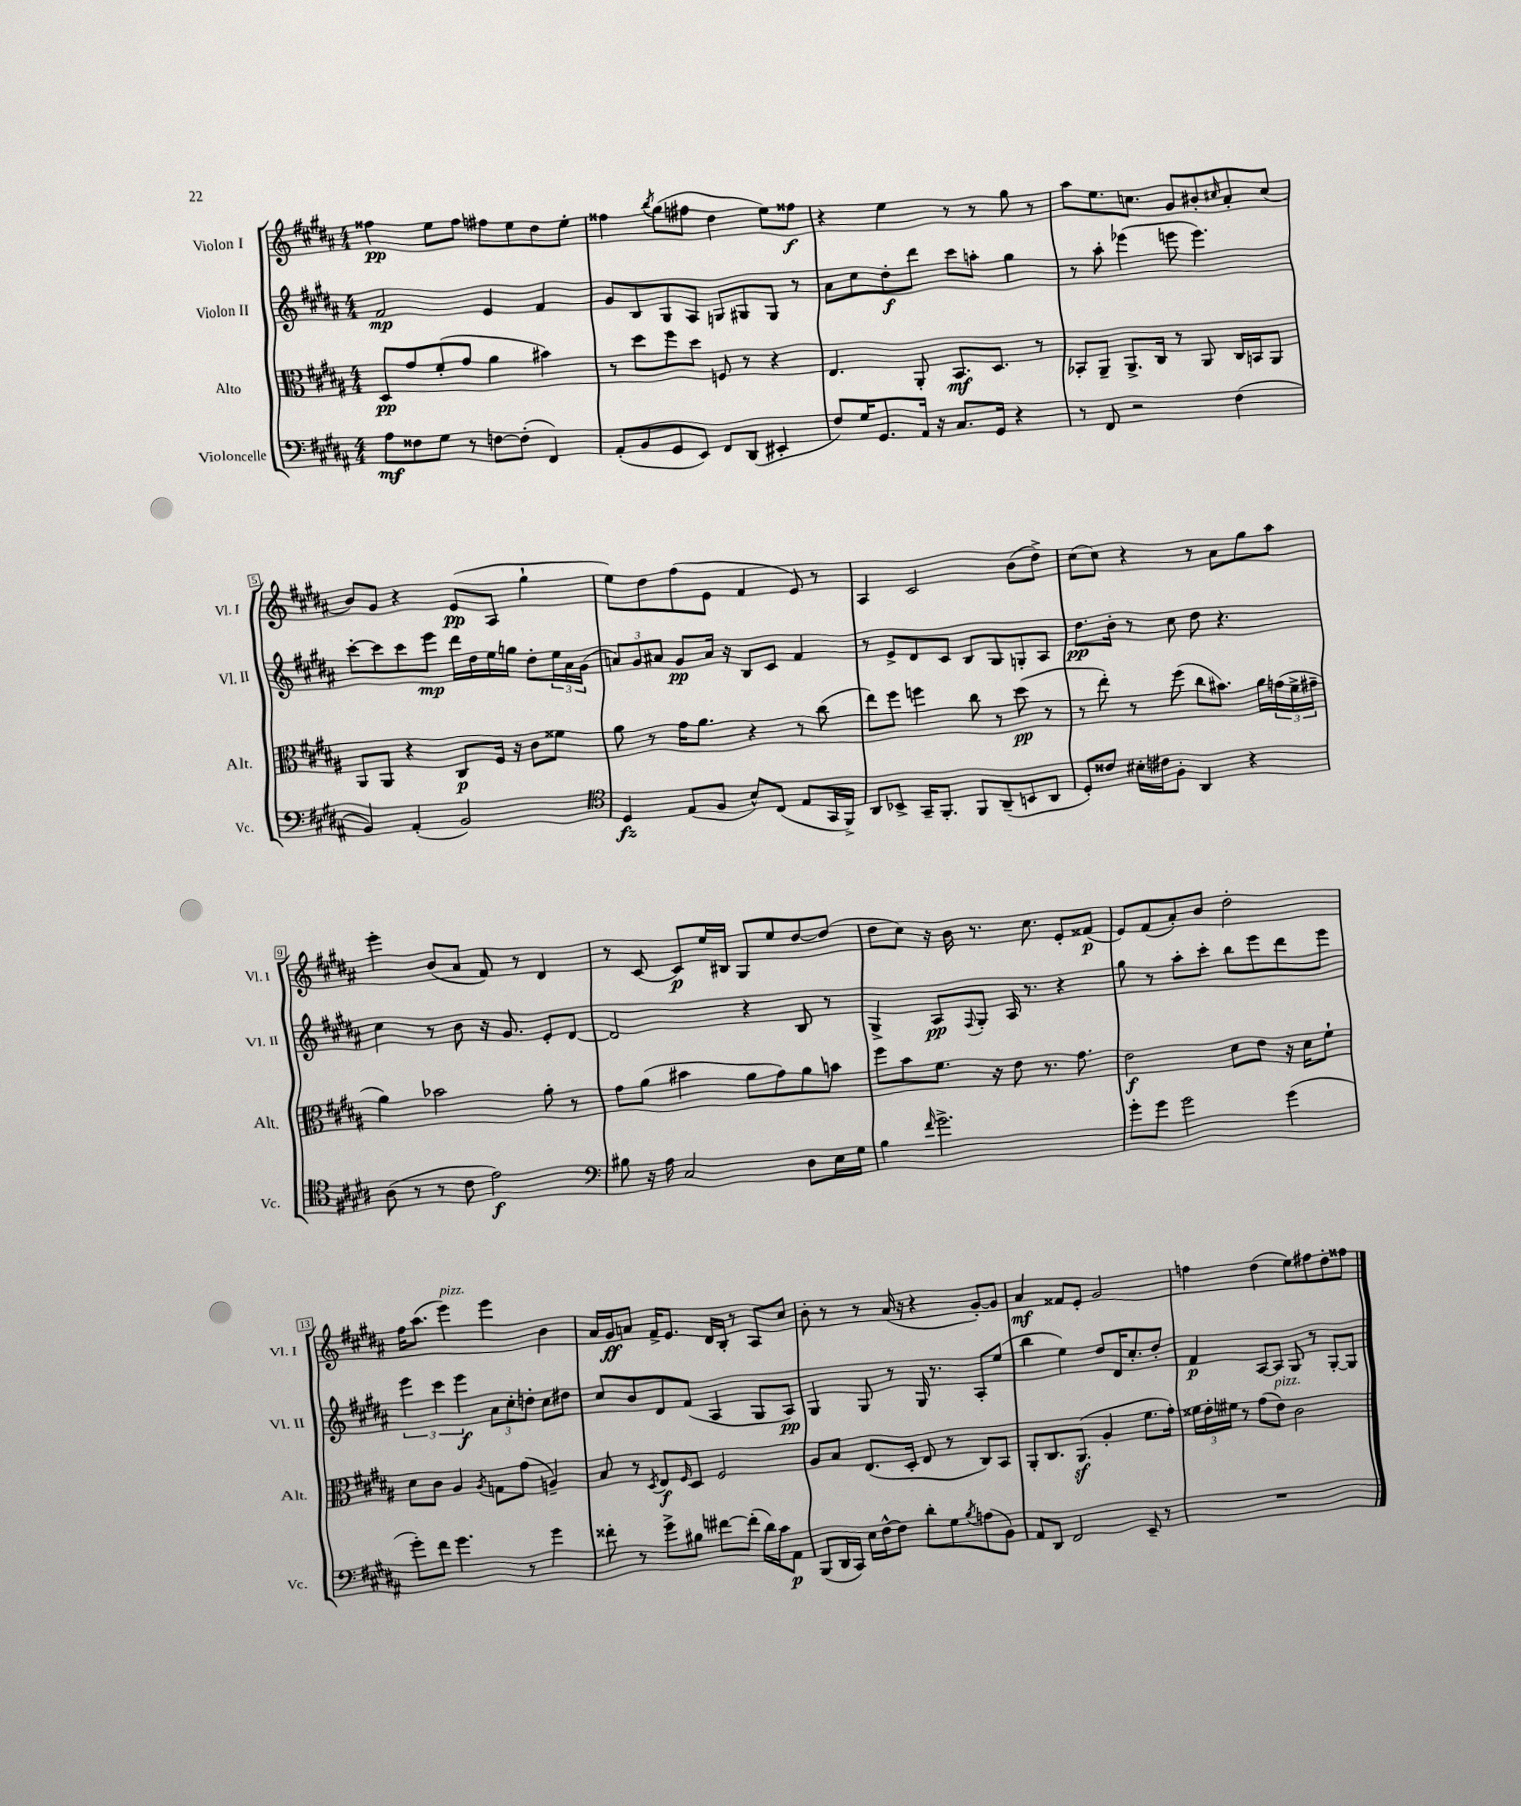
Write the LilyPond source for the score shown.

<<
\new StaffGroup <<
\new Staff = "s0" \with { instrumentName = "Violon I" shortInstrumentName = "Vl. I" } {
    \clef treble \key b \major \numericTimeSignature \time 4/4
    fisis''4\pp e''8 fisis''8 fis''8 e''8 dis''8 e''8-. |
    fisis''4 \acciaccatura { b''8 } gis''8( fis''8 dis''4 e''8) fisis''8\f |
    r4 e''4 r8 r8 gis''8 r8 |
    ais''8 e''8. c''8. gis'8 bis'8-. \grace { cis''16 } ais'8-. cis''8( |
    b'8) gis'8 r4 e'8\pp( ais8 gis''4-! |
    e''8) dis''8 fis''8( e'8 fis'4 e'8) r8 |
    ais4 cis'2 b'8( dis''8->) |
    cis''8( cis''8) r4 r8 ais'8 gis''8 ais''8 |
    e'''4-. b'8( ais'8 fis'8) r8 dis'4 |
    r8 cis'8~ cis'8\p e''16 bis16 gis8 e''8 dis''8~ dis''8( |
    dis''8 cis''8) r16 b'16 r8. cis''8. e'8-. fisis'8\p( |
    e'8) fis'8( ais'8-.) b'8 dis''2-. |
    fis''16 ais''8.( e'''4^\markup { \italic "pizz." }) e'''4 b'4 |
    ais'16 gis'16\ff a'8 fis'16-> e'8. dis'16 b16-. r8 ais8 cis''8 |
    b'8-. r8 r8 ais'16( r16 r4 gis'8~-.) gis'8 |
    ais'4\mf fisis'8 e'8-. gis'2 |
    f''4 dis''4( e''8) fis''8 dis''8-. fisis''8 \bar "|." |
}
\new Staff = "s1" \with { instrumentName = "Violon II" shortInstrumentName = "Vl. II" } {
    \clef treble \key b \major \numericTimeSignature \time 4/4
    fis'2\mp e'4 fis'4 |
    gis'8 b8 gis8 ais8 g8 gis8 gis8 r8 |
    ais'8 cis''8 dis''8-.\f dis'''8 cis'''8 a''8-. gis''4 |
    r8 ais''8-. ees'''4( e'''8 e'''4.) |
    cis'''8~-. cis'''8 cis'''8 e'''8\mp dis'''16 dis''16 e''16 g''16 dis''8-. \tuplet 3/2 { e''16 ais'16 gis'16( } |
    \tuplet 3/2 { a'8) gis'8 ais'8 } gis'8\pp ais'16 r16 b8 cis'8 fis'4 |
    r8 e'8-> dis'8 cis'8 b8 gis8 g8-. ais8 |
    dis''8.\pp b'16-. r8 cis''8 dis''8 r4. |
    cis''4 r8 b'8 r16 gis'8. e'8-. dis'8~ |
    dis'2 r4 b8 r8 |
    gis4-> ais8\pp \appoggiatura { fis8 } gis8-. ais16 r8. r4 |
    gis''8 r8 ais''8-. cis'''8-. b''8 e'''8 dis'''8 e'''8 |
    \tuplet 3/2 { e'''4 cis'''4 e'''4\f } \tuplet 3/2 { ais'8 cis''8-. d''8-. } cis''8 dis''8 |
    cis''8 b'8 dis'8 fis'8( ais4 gis8 ais8\pp) |
    gis4 gis8 r8 gis16 r8. ais8-. e''8( |
    b''4 e''4) dis''8 dis'16 cis''8.-. dis''8-. |
    fis'4\p ais8~ ais8 gis8 r8 gis8~-. gis8 \bar "|." |
}
\new Staff = "s2" \with { instrumentName = "Alto" shortInstrumentName = "Alt." } {
    \clef alto \key b \major \numericTimeSignature \time 4/4
    dis8\pp gis'8 fis'8-.( gis'8 ais'4 bis'4) |
    r8 dis''8 fis''8 dis''8 f8 r8 r4 |
    e4. ais,8-. b,8.\mf dis8. r8 |
    bes,8-. ais,8-- ais,8.-> cis16 r8 ais,8 cis16 b,16 ais,8 |
    ais,8 ais,8 r4 cis8\p fis16 r16 cis'8 fisis'8 |
    ais'8 r8 gis'16 ais'8. r4 r8 cis''8( |
    e''8) fis''8 f''4 cis''8 r8 dis''8\pp( r8 |
    r8 e''8-.) r8 fis''8( cis''8 bis'8.) ais'16 \tuplet 3/2 { g'16( fis'16-> gis'16-- } |
    ais'4) bes'2 ais'8-. r8 |
    gis'8 ais'8( bis'4 ais'8 gis'8) ais'8 b'8 |
    fis''8 b'8 fis'8. r16 e'8 r8. gis'8. |
    e'2\f dis'8 e'8 r16 dis'16 fis'8-! |
    dis'8 cis'8 ais4 \acciaccatura { ais8 } g8 gis'8( a4--) |
    b8 r8 \acciaccatura { dis8 } e8\f \grace { fis16 } dis8 fis2 |
    ais8 b8 e8.( dis16-. e8 r8 cis8) b,8 |
    ais,8-. cis8. ais,8.\sf( ais4-. fis'8. gis'16-.) |
    \tuplet 3/2 { fisis'16 e'16-. fis'16 } r8 gis'8( e'8^\markup { \italic "pizz." }) cis'2 \bar "|." |
}
\new Staff = "s3" \with { instrumentName = "Violoncelle" shortInstrumentName = "Vc." } {
    \clef bass \key b \major \numericTimeSignature \time 4/4
    ais8\mf fisis8 gis8 r8 f8~ f8-.( fis,4) |
    ais,8-.( b,8 gis,8 e,8) fis,8 dis,8( eis,4-. |
    fis8) gis16 gis,8. ais,16 r16 cis8. gis,16 r4 |
    r8 fis,8 r2 fis4( |
    b,4) ais,4-.( b,2) |
    \clef tenor dis4\fz e8( fis8 b8-^) cis8( e8 gis,16 fis,16->) |
    ais,8 bes,8-> gis,16-- fis,8.-. fis,8 ais,8--( b,8 ais,8 |
    dis8-.) cisis'8 bis16-. cis'16 fis8-. ais,4 r4 |
    ais8( r8 r8 cis'8 e'2\f) |
    \clef bass bis8 r16 ais16 cis2 dis8 e16 gis16 |
    b4 \grace { fis'16 } gis'2.-> |
    gis'8-. gis'8 gis'2 gis'4( |
    gis'8-.) fis'8 gis'4. r8 gis'4 |
    fisis'8-. r8 gis'8-> bis8 fis'8~ fis'8-.( dis'16) cis'16 ais,8\p |
    b,,8( dis,16 cis,16) e16 fis16~-^ fis8 dis'8-. gis8 \acciaccatura { b8 } a8( b,8) |
    ais,8 dis,8 fis,2 e,8-- r8 |
    R1 \bar "|." |
}
>>
>>
\layout { \context { \Score \override BarNumber.stencil = #(make-stencil-boxer 0.1 0.3 ly:text-interface::print) } }
